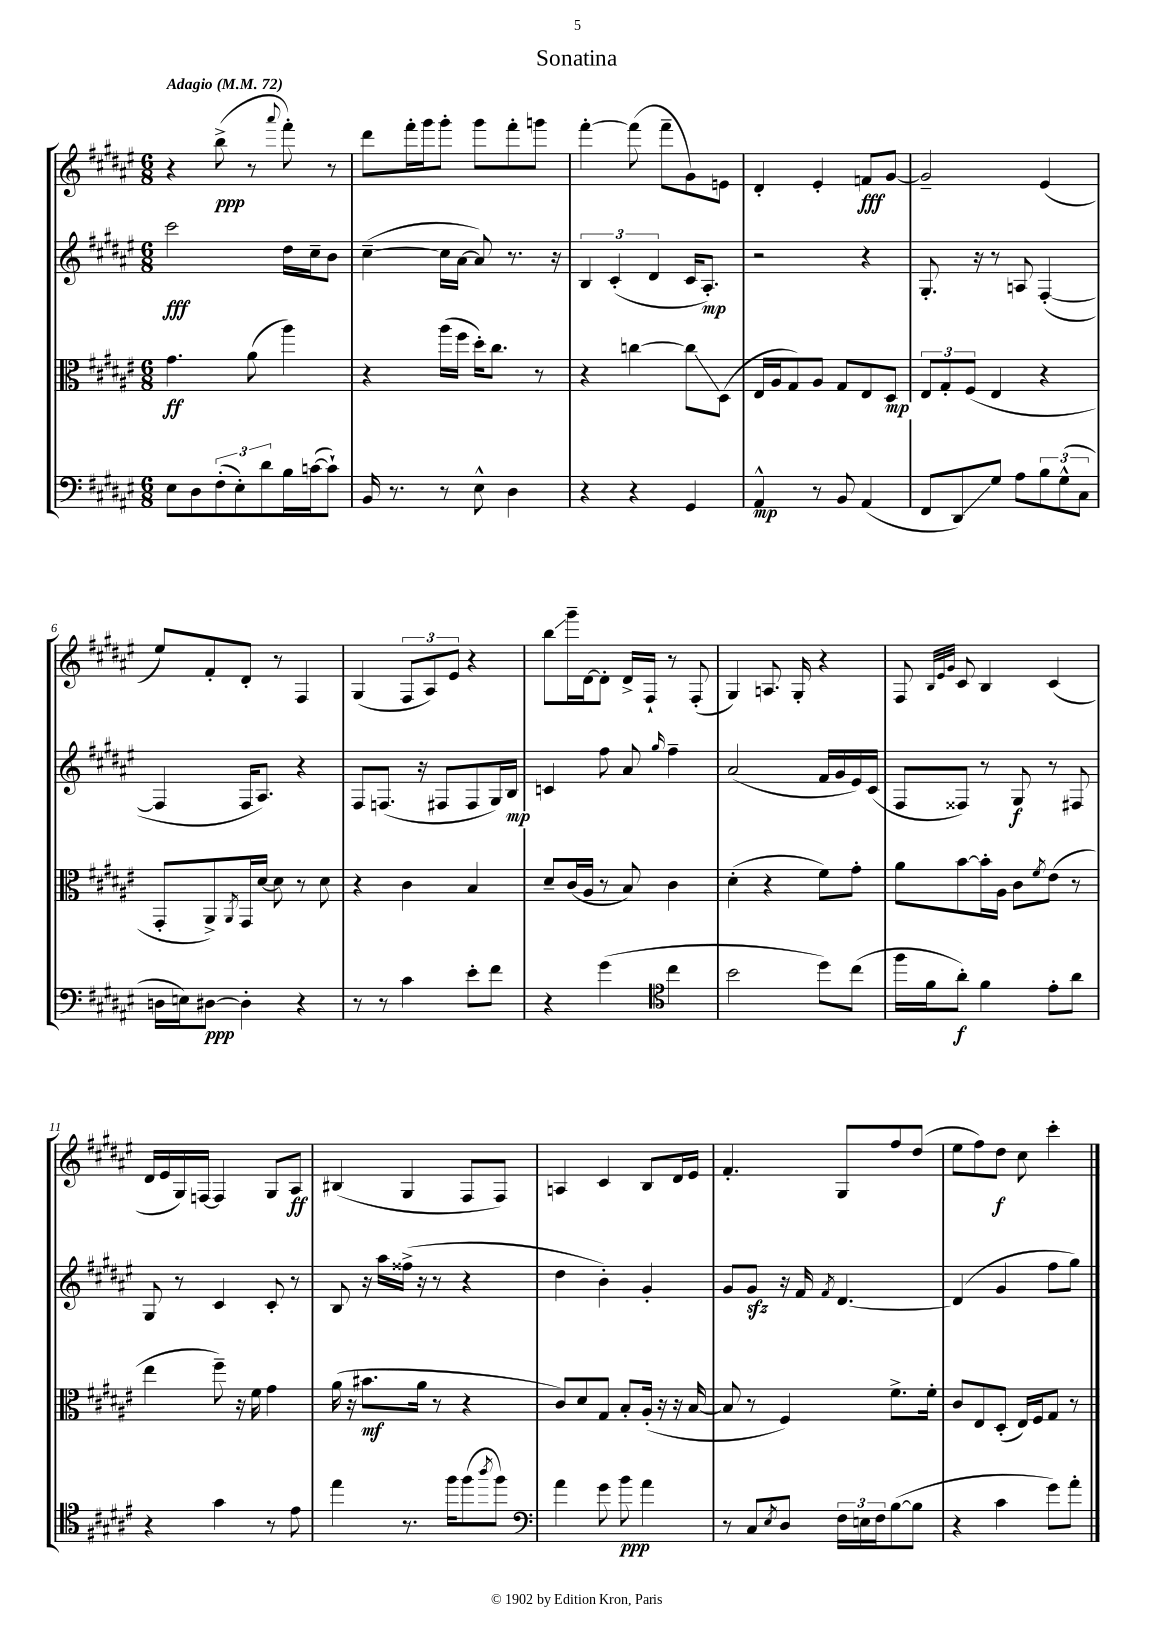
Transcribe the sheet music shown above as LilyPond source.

\header { title = "Sonatina" }
<<
\new StaffGroup <<
\new Staff = "s0" {
    \clef treble \key fis \major \numericTimeSignature \time 6/8 \tempo "Adagio" 4 = 72
    r4 b''8->\ppp( r8 \appoggiatura { ais'''8 } fis'''8-.) r8 |
    dis'''8 fis'''16-. gis'''16 gis'''8-. gis'''8 fis'''8-. g'''8 |
    fis'''4~-. fis'''8( fis'''8-- gis'8) e'8 |
    dis'4-. eis'4-. f'8\fff gis'8~ |
    gis'2-- eis'4( |
    eis''8) fis'8-. dis'8-. r8 fis4 |
    gis4( \tuplet 3/2 { fis8 ais8) eis'8 } r4 |
    b''8\glissando gis'''16-- dis'16~ dis'8-. dis'16-> fis16-! r8 fis8-.( |
    gis4) a8. gis16-. r4 |
    fis8 \grace { b32 eis'32 gis'32 } cis'8 b4 cis'4( |
    dis'16 eis'16 gis16) f16~ f4 gis8 ais8\ff |
    bis4( gis4 fis8 fis8) |
    a4 cis'4 b8 dis'16 eis'16 |
    fis'4.-. gis8 fis''8 dis''8( |
    eis''8 fis''8) dis''8\f cis''8 cis'''4-. \bar "|." |
}
\new Staff = "s1" {
    \clef treble \key fis \major \numericTimeSignature \time 6/8
    cis'''2\fff dis''16 cis''16-- b'8 |
    cis''4~--( cis''16 ais'16~ ais'8) r8. r16 |
    \tuplet 3/2 { b4 cis'4-.( dis'4 } cis'16 ais8.-.\mp) |
    r2 r4 |
    gis8.-. r16 r8 a8 fis4~-.( |
    fis4 fis16 ais8.) r4 |
    fis8 f8.( r16 fis8 fis8 gis16) b16\mp |
    c'4 fis''8 ais'8 \grace { gis''16 } fis''4-- |
    ais'2( fis'16 gis'16 eis'16) cis'16( |
    fis8 fisis8) r8 gis8\f r8 fis8 |
    gis8 r8 cis'4 cis'8-. r8 |
    b8 r16 ais''16 fisis''16->( r16 r8 r4 |
    dis''4 b'4-.) gis'4-. |
    gis'8 gis'8\sfz r16 fis'16 \acciaccatura { fis'8 } dis'4.~ |
    dis'4( gis'4 fis''8 gis''8) \bar "|." |
}
\new Staff = "s2" {
    \clef alto \key fis \major \numericTimeSignature \time 6/8
    gis'4.\ff ais'8( ais''4) |
    r4 ais''16( fis''16 dis''16-.) cis''8. r8 |
    r4 c''4~ c''8\glissando dis8( |
    eis16 ais16 gis8) ais8 gis8 eis8 dis8\mp |
    \tuplet 3/2 { eis8 gis8-. fis8( } eis4 r4 |
    gis,8-. ais,8->) \acciaccatura { ais,8 } gis,16 dis'16~ dis'8 r8 dis'8 |
    r4 cis'4 b4 |
    dis'8-- cis'16( ais16 r8 b8) cis'4 |
    dis'4-.( r4 fis'8) gis'8-. |
    ais'8 b'8~ b'16-. ais16 cis'8 \acciaccatura { fis'8 } eis'8( r8 |
    eis''4 fis''8--) r16 fis'16 gis'4 |
    ais'16( r16 bis'8.\mf ais'16 r8 r4 |
    cis'8) dis'8 gis8 b8-. ais16-.( r16 r16 b16~ |
    b8 r8 fis4) fis'8.-> fis'16-. |
    cis'8 eis8 dis8-.( eis16) fis16 gis8 r8 \bar "|." |
}
\new Staff = "s3" {
    \clef bass \key fis \major \numericTimeSignature \time 6/8
    eis8 dis8 \tuplet 3/2 { fis8-.( eis8-.) dis'8 } b16 c'16~( c'8-!) |
    b,16 r8. r8 eis8-^ dis4 |
    r4 r4 gis,4 |
    ais,4-^\mp r8 b,8 ais,4( |
    fis,8 dis,8\glissando) gis8 ais8 \tuplet 3/2 { b8 gis8-^( cis8 } |
    d16 e16) dis8~\ppp dis4-. r4 |
    r8 r8 cis'4 eis'8-. fis'8 |
    r4 gis'4( \clef tenor cis''4 |
    b'2 dis''8) cis''8( |
    fis''16 fis'16 ais'8-.\f) fis'4 eis'8-. ais'8 |
    r4 gis'4 r8 eis'8 |
    eis''4 r8. fis''16 fis''8( \acciaccatura { ais''8 } fis''8) |
    \clef bass ais'4 gis'8 b'8\ppp ais'4 |
    r8 cis8 \acciaccatura { eis8 } dis8 \tuplet 3/2 { fis16 e16 fis16 } b8~( b8 |
    r4 cis'4 gis'8) ais'8-. \bar "|." |
}
>>
>>
